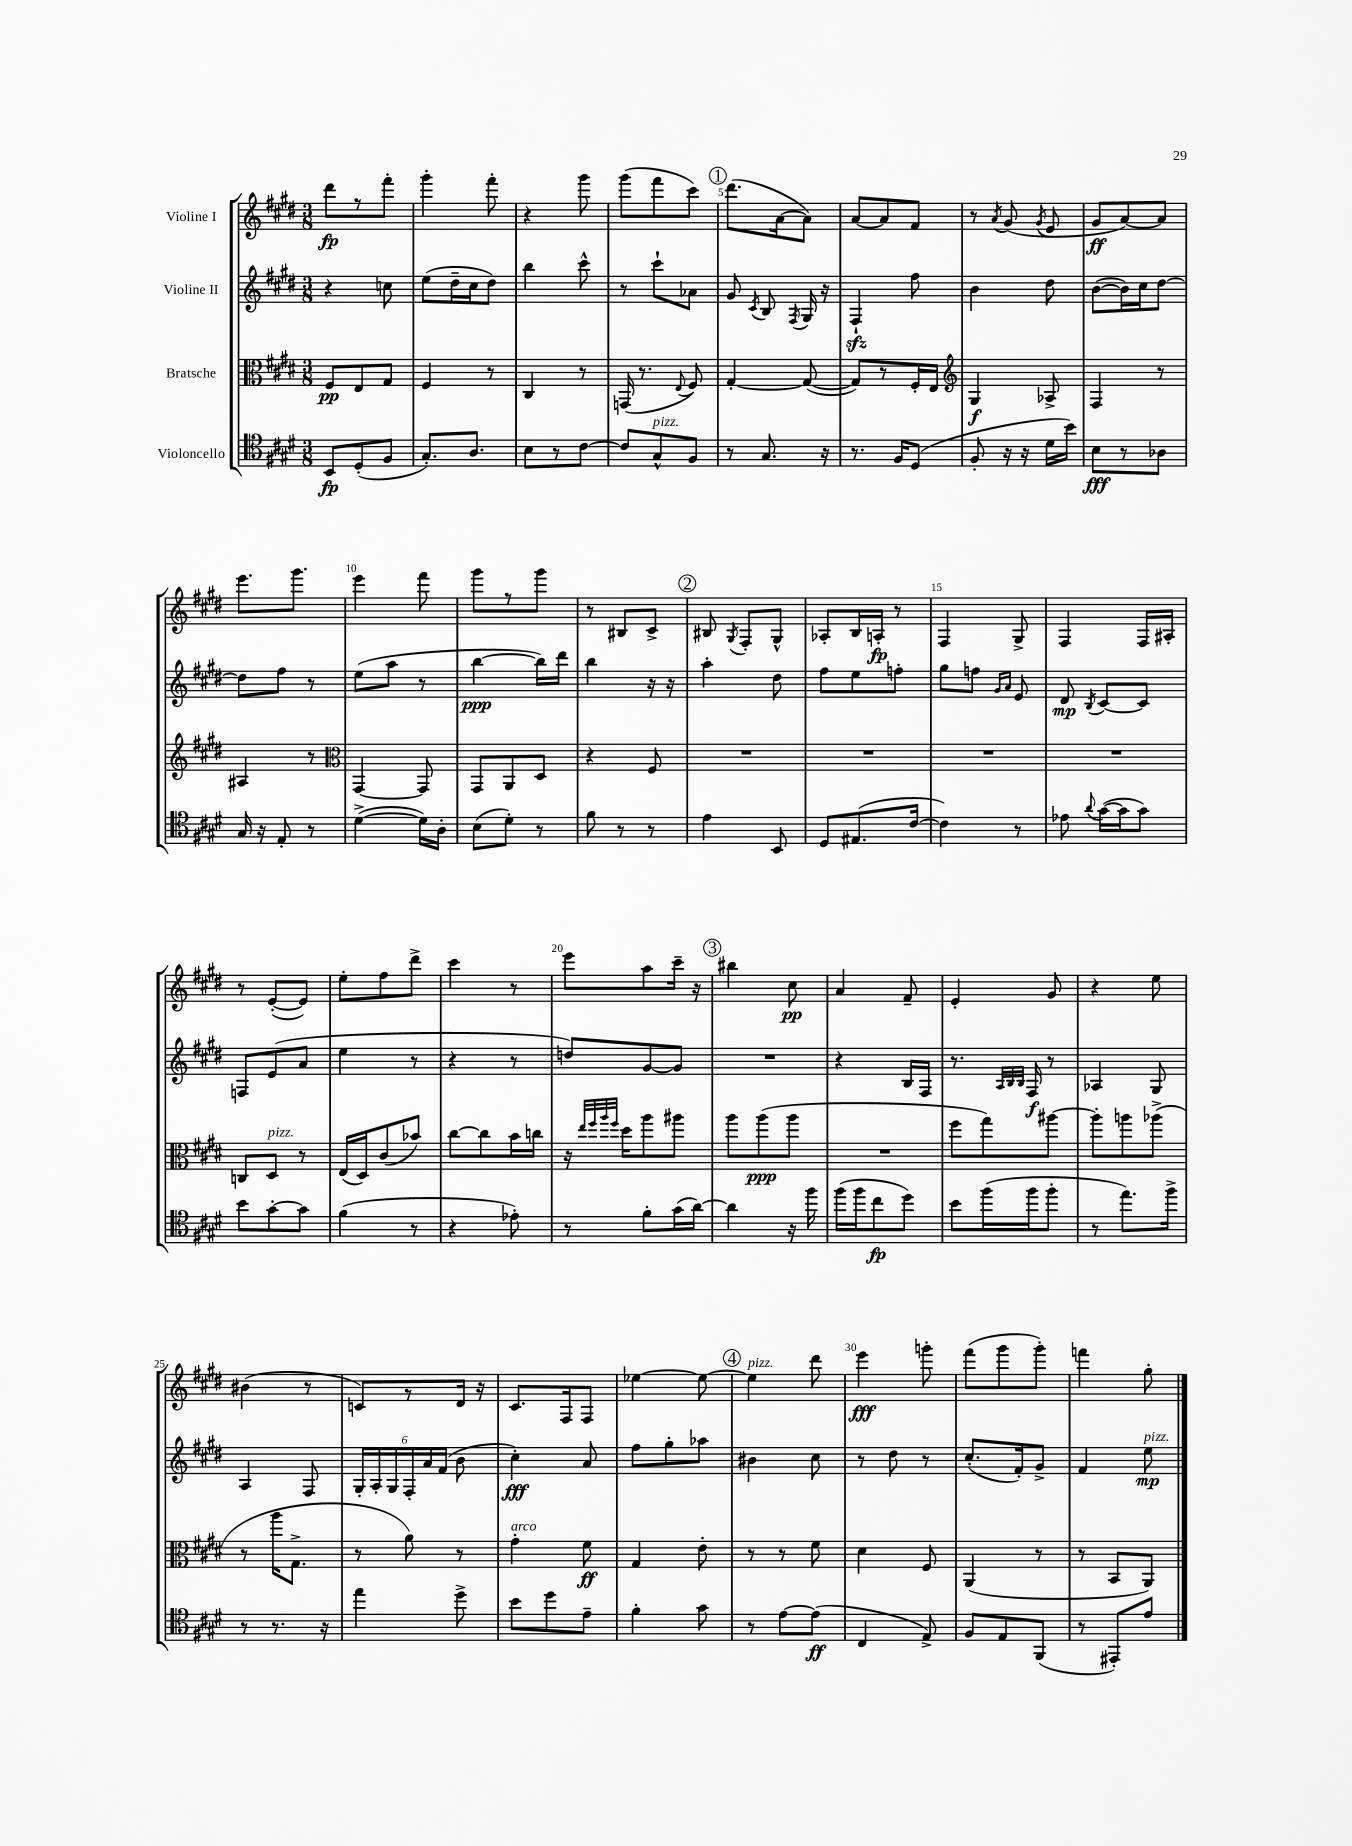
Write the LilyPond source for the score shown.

<<
\new StaffGroup <<
\new Staff = "s0" \with { instrumentName = "Violine I" } {
    \clef treble \key e \major \numericTimeSignature \time 3/8
    \autoBeamOff dis'''8[\fp r8 fis'''8]-. |
    gis'''4-. fis'''8-. |
    r4 gis'''8 |
    gis'''8[( fis'''8 cis'''8]) |
    \mark \markup { \circle "1" } dis'''8.[( a'16~ a'8]) |
    a'8[~ a'8 fis'8] |
    r8 \acciaccatura { a'8 } gis'8( \acciaccatura { gis'8 } e'8 |
    gis'8[\ff a'8~) a'8] |
    e'''8.[ gis'''8.] |
    e'''4 fis'''8 |
    gis'''8[ r8 gis'''8] |
    r8 bis8[ cis'8]-> |
    \mark \markup { \circle "2" } bis8 \acciaccatura { gis8 } fis8[-. gis8]-^ |
    aes8[-. b16 a16]-.\fp r8 |
    fis4 gis8-> |
    fis4 fis16[ ais16]-. |
    r8 e'8[~-.( e'8]) |
    e''8[-. fis''8 dis'''8]-> |
    cis'''4 r8 |
    e'''8[ a''8 cis'''16]-- r16 |
    \mark \markup { \circle "3" } bis''4 cis''8\pp |
    a'4 fis'8-- |
    e'4-. gis'8 |
    r4 e''8 |
    bis'4( r8 |
    c'8[) r8 dis'16] r16 |
    cis'8.[ fis16 fis8] |
    ees''4~ ees''8~ |
    \mark \markup { \circle "4" } ees''4^\markup { \italic "pizz." } dis'''8 |
    e'''4\fff g'''8-. |
    fis'''8[( gis'''8 gis'''8]-.) |
    f'''4 gis''8-. \bar "|." |
}
\new Staff = "s1" \with { instrumentName = "Violine II" } {
    \clef treble \key e \major \numericTimeSignature \time 3/8
    \autoBeamOff r4 c''8 |
    e''8[( dis''16-- cis''16 dis''8]) |
    b''4 cis'''8-^ |
    r8 cis'''8[-! aes'8] |
    \mark \markup { \circle "1" } gis'8 \acciaccatura { cis'8 } b8 \acciaccatura { fis8 } gis16 r16 |
    fis4-!\sfz fis''8 |
    b'4 dis''8 |
    b'8[~( b'16) cis''16 dis''8]~ |
    dis''8[ fis''8] r8 |
    e''8[( a''8] r8 |
    b''4~\ppp b''16[) dis'''16] |
    b''4 r16 r16 |
    \mark \markup { \circle "2" } a''4-. dis''8 |
    fis''8[ e''8 f''8]-. |
    gis''8[ f''8] \grace { gis'16[ a'16] } e'8 |
    dis'8\mp \acciaccatura { b8 } cis'8[~ cis'8] |
    f8[ e'8( a'8] |
    e''4 r8 |
    r4 r8 |
    d''8[) gis'8~ gis'8] |
    \mark \markup { \circle "3" } R4. |
    r4 b16[ fis16] |
    r8. \grace { a32[ b32 b32] } fis16\f r8 |
    aes4 gis8 |
    a4 fis8 |
    \tuplet 6/4 { gis16[-. a16-. gis16 fis16-. a'16 fis'16]( } b'8 |
    cis''4-.\fff) a'8 |
    fis''8[ gis''8-. aes''8] |
    \mark \markup { \circle "4" } bis'4 cis''8 |
    r8 dis''8 r8 |
    cis''8.[-.( fis'16-.) gis'8]-> |
    fis'4 e''8\mp^\markup { \italic "pizz." } \bar "|." |
}
\new Staff = "s2" \with { instrumentName = "Bratsche" } {
    \clef alto \key e \major \numericTimeSignature \time 3/8
    \autoBeamOff fis8[\pp e8 gis8] |
    fis4 r8 |
    cis4 r8 |
    g,16( r8. \appoggiatura { e8 } fis8) |
    \mark \markup { \circle "1" } gis4~-. gis8~( |
    gis8[) r8 fis16-. e16] |
    \clef treble gis4\f aes8-> |
    fis4 r8 |
    ais4 r8 |
    \clef alto gis,4~ gis,8 |
    gis,8[ a,8 dis8] |
    r4 fis8 |
    \mark \markup { \circle "2" } R4. |
    R4. |
    R4. |
    R4. |
    c8[ dis8]^\markup { \italic "pizz." } r8 |
    e16[( dis16) cis'8( bes'8]) |
    cis''8[~ cis''8 b'16 c''16] |
    r16 \grace { e''32[ fis''32 a''32 fis''32] } dis''16[ a''8 ais''8] |
    \mark \markup { \circle "3" } a''8[ a''8\ppp( a''8] |
    R4. |
    fis''8[ gis''8) ais''8]~ |
    ais''8[-. a''8 aes''8]->( |
    r8 a''16[ gis8.]-> |
    r8 a'8) r8 |
    gis'4-.^\markup { \italic "arco" } fis'8\ff |
    gis4 e'8-. |
    \mark \markup { \circle "4" } r8 r8 fis'8 |
    dis'4 fis8 |
    a,4( r8 |
    r8 b,8[ a,8]) \bar "|." |
}
\new Staff = "s3" \with { instrumentName = "Violoncello" } {
    \clef tenor \key e \major \numericTimeSignature \time 3/8
    \autoBeamOff b,8[\fp dis8-.( fis8] |
    gis8.[-.) a8.] |
    b8[ r8 cis'8]~ |
    cis'8[ gis8-^^\markup { \italic "pizz." } fis8] |
    \mark \markup { \circle "1" } r8 gis8. r16 |
    r8. fis16[ dis8]( |
    fis8-. r16 r16 dis'16[ b'16]) |
    b8[\fff r8 aes8] |
    gis16 r16 e8-. r8 |
    dis'4~->( dis'16[) a16]-. |
    b8[( dis'8]-.) r8 |
    fis'8 r8 r8 |
    \mark \markup { \circle "2" } e'4 b,8 |
    dis8[ eis8.( cis'16]~ |
    cis'4) r8 |
    ees'8 \appoggiatura { a'8 } gis'16[~( gis'16 gis'8]) |
    b'8[ gis'8~-. gis'8] |
    fis'4( r8 |
    r4 ees'8-.) |
    r8 fis'8[-. gis'16( a'16]~) |
    \mark \markup { \circle "3" } a'4 r16 fis''16 |
    fis''16[( fis''16 cis''8\fp dis''8]) |
    b'8[ fis''16( fis''16 fis''8]-. |
    r8 e''8.[) fis''16]-> |
    r8 r8. r16 |
    e''4 dis''8-> |
    b'8[ dis''8 e'8]-- |
    fis'4-. gis'8 |
    \mark \markup { \circle "4" } r8 e'8[~ e'8]\ff( |
    cis4 e8->) |
    fis8[ e8 fis,8]( |
    r8 eis,8[-.) e'8] \bar "|." |
}
>>
>>
\layout { \context { \Score \override BarNumber.break-visibility = ##(#f #t #t) barNumberVisibility = #(every-nth-bar-number-visible 5) } }
